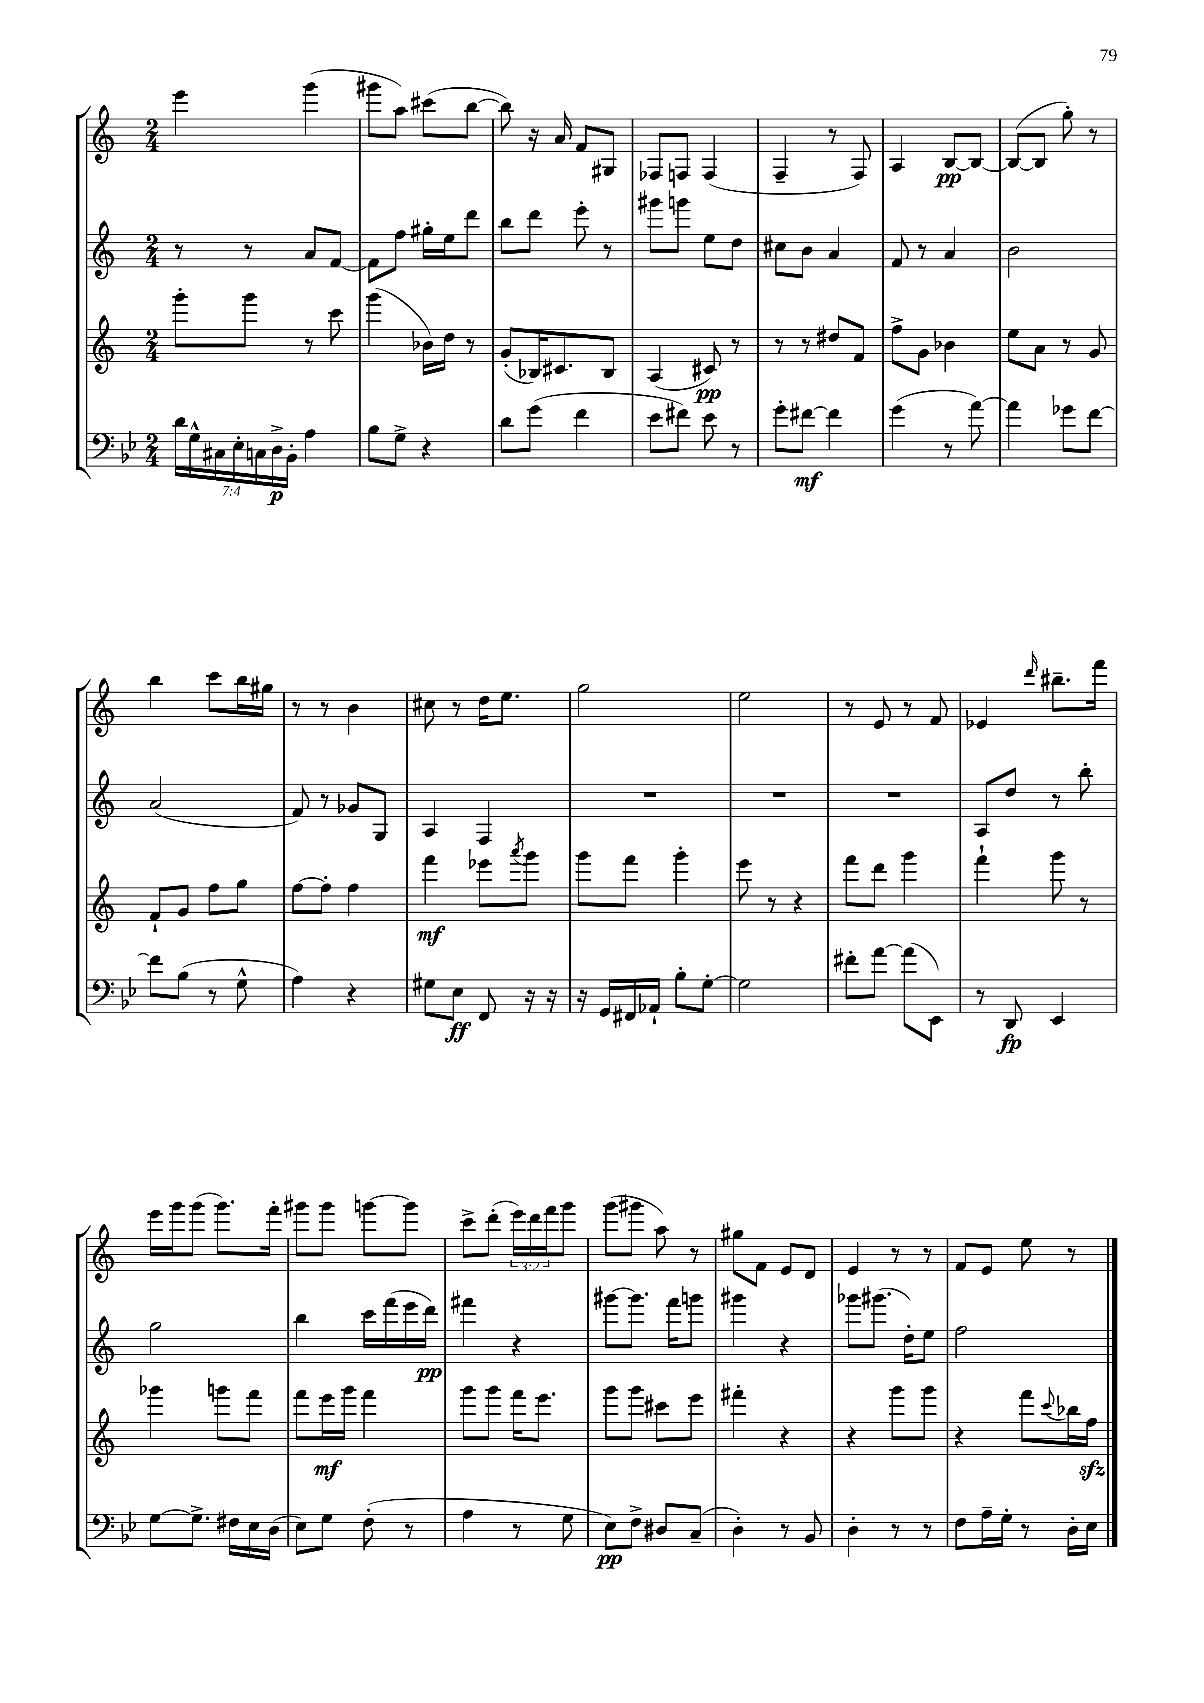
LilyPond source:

<<
\new StaffGroup <<
\new Staff = "s0" {
    \clef treble \key c \major \numericTimeSignature \time 2/4 \override Staff.TupletNumber.text = #tuplet-number::calc-fraction-text
    e'''4 g'''4( |
    gis'''8 a''8) cis'''8( b''8~ |
    b''8) r16 a'16 f'8 gis8 |
    fes8 f8 f4( |
    f4-- r8 f8) |
    a4 b8~\pp b8~ |
    b8~( b8 g''8-.) r8 |
    b''4 c'''8 b''16 gis''16 |
    r8 r8 b'4 |
    cis''8 r8 d''16 e''8. |
    g''2 |
    e''2 |
    r8 e'8 r8 f'8 |
    ees'4 \grace { d'''16 } bis''8.-- f'''16 |
    e'''16 g'''16 g'''8( g'''8.) f'''16-. |
    gis'''8 gis'''8 g'''8~ g'''8 |
    c'''8-> d'''8-.( \tuplet 3/2 { e'''16) d'''16 f'''16 } g'''8 |
    g'''8( gis'''8 a''8) r8 |
    gis''8 f'8 e'8 d'8 |
    e'4 r8 r8 |
    f'8 e'8 e''8 r8 \bar "|." |
}
\new Staff = "s1" {
    \clef treble \key c \major \numericTimeSignature \time 2/4
    r8 r8 a'8 f'8~ |
    f'8 f''8 gis''16-. e''16 d'''8 |
    b''8 d'''8 e'''8-. r8 |
    gis'''8 g'''8 e''8 d''8 |
    cis''8 b'8 a'4 |
    f'8 r8 a'4 |
    b'2 |
    a'2( |
    f'8) r8 ges'8 g8 |
    a4 f4 |
    R2 |
    R2 |
    R2 |
    a8 d''8 r8 b''8-. |
    g''2 |
    b''4 c'''16 f'''16( e'''16 d'''16\pp) |
    fis'''4 r4 |
    gis'''8~ gis'''8. f'''16 g'''8 |
    gis'''4 r4 |
    ges'''8 gis'''8.( d''16-.) e''8 |
    f''2 \bar "|." |
}
\new Staff = "s2" {
    \clef treble \key c \major \numericTimeSignature \time 2/4
    g'''8-. g'''8 r8 c'''8 |
    g'''4( bes'16) d''16 r8 |
    g'8-.( bes16) cis'8. bes8 |
    a4( cis'8\pp) r8 |
    r8 r8 dis''8 f'8 |
    f''8-> g'8 bes'4 |
    e''8 a'8 r8 g'8 |
    f'8-! g'8 f''8 g''8 |
    f''8~ f''8-. f''4 |
    f'''4\mf ees'''8 \acciaccatura { a'''8 } g'''8 |
    g'''8 f'''8 g'''4-. |
    e'''8 r8 r4 |
    f'''8 d'''8 g'''4 |
    f'''4-! g'''8 r8 |
    ges'''4 g'''8 f'''8 |
    f'''8 e'''16\mf g'''16 f'''4 |
    g'''8 g'''8 f'''16 e'''8. |
    g'''8 g'''8 cis'''8 e'''8 |
    fis'''4-. r4 |
    r4 g'''8 g'''8 |
    r4 f'''8 \appoggiatura { c'''8 } bes''16 f''16\sfz \bar "|." |
}
\new Staff = "s3" {
    \clef bass \key bes \major \numericTimeSignature \time 2/4 \override Staff.TupletNumber.text = #tuplet-number::calc-fraction-text
    \tuplet 7/4 { d'16 g16-^ cis16 ees16-. c16 d16->\p bes,16-. } a4 |
    bes8 g8-> r4 |
    d'8 g'8( f'4 |
    ees'8 fis'8) ees'8 r8 |
    g'8-. fis'8~\mf fis'4 |
    g'4( r8 a'8~) |
    a'4 ges'8 f'8~ |
    f'8 bes8( r8 g8-^ |
    a4) r4 |
    gis8 ees8\ff f,8 r16 r16 |
    r16 g,16 fis,16 aes,16-! bes8-. g8~-. |
    g2 |
    fis'8-. a'8~ a'8( ees,8) |
    r8 d,8\fp ees,4 |
    g8~ g8.-> fis16 ees16 d16( |
    ees8) g8 f8-.( r8 |
    a4 r8 g8 |
    ees8\pp) f8-> dis8 c8--( |
    d4-.) r8 bes,8 |
    d4-. r8 r8 |
    f8 a16-- g16-. r8 d16-. ees16 \bar "|." |
}
>>
>>
\layout { \context { \Score \remove "Bar_number_engraver" } }
